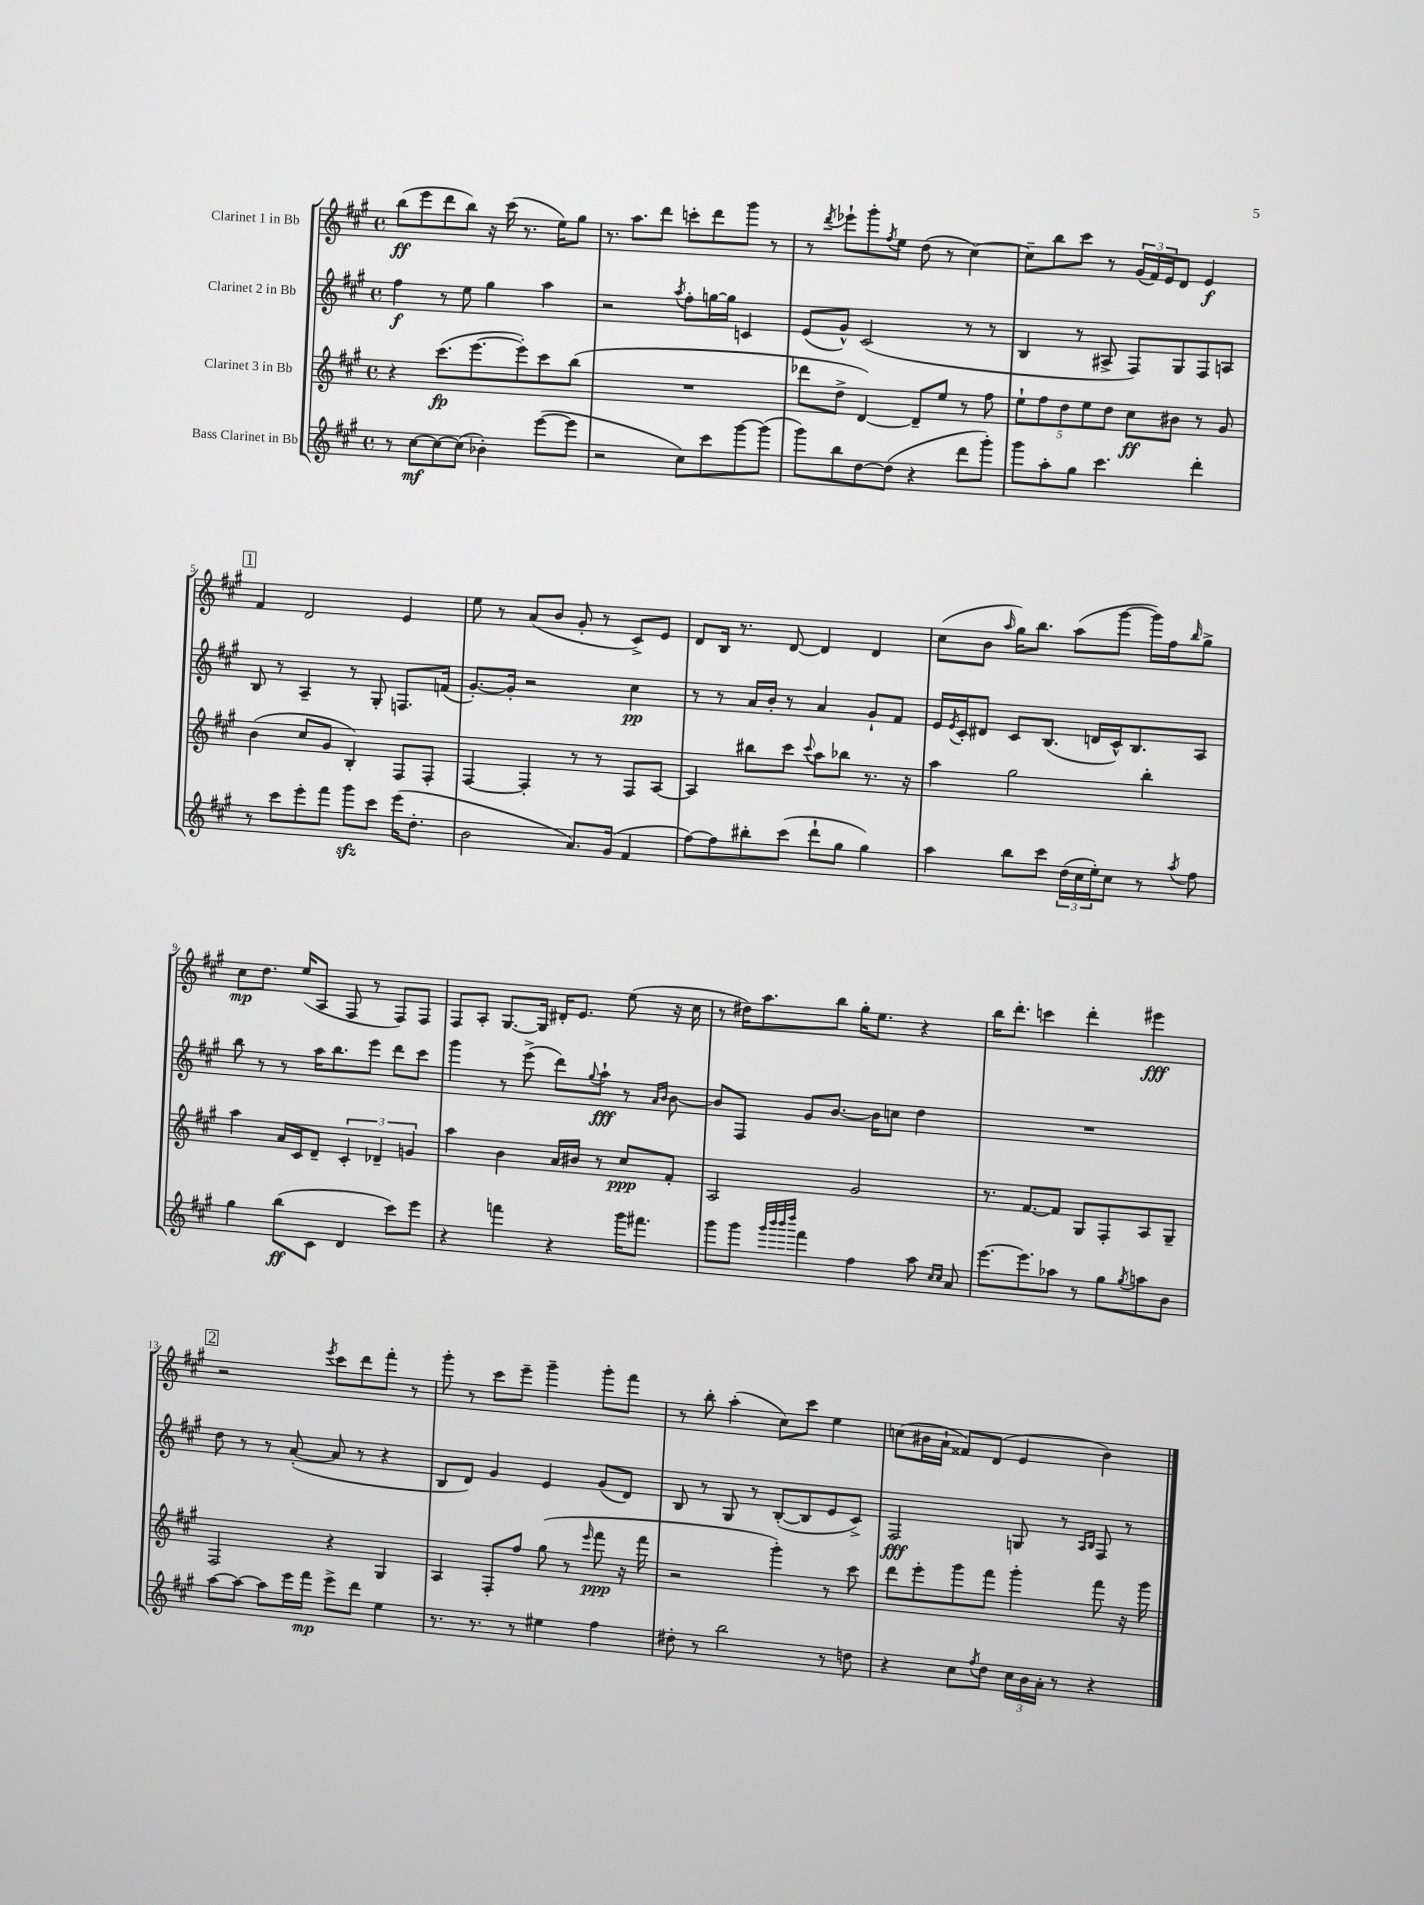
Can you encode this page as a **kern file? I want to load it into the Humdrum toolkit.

**kern	**kern	**kern	**kern
*staff4	*staff3	*staff2	*staff1
*clefG2	*clefG2	*clefG2	*clefG2
*k[f#c#g#]	*k[f#c#g#]	*k[f#c#g#]	*k[f#c#g#]
*M4/4	*M4/4	*M4/4	*M4/4
*met(c)	*met(c)	*met(c)	*met(c)
8r	4r	4ff#	(8bb
[8cc#	.	.	8eee
8cc#_	(8.ccc#	8r	8ddd
(8cc#]	.	8ee	8bb)
.	[8.eee	.	.
4b-')	.	4gg#	16r
.	.	.	(16ccc#
.	8eee'])	.	8.r
([8eee	8ccc#	4aa	.
.	.	.	16ee)
8eee]	(8bb	.	8gg#
=	=	=	=
2r	1r	2r	8.r
.	.	.	8.aa
.	.	.	8ddd
.	.	8qaa	.
8cc#)	.	8ff#'	8ccc'
8ccc#	.	[16gg	8ddd
.	.	16gg]	.
[8ggg#	.	4c	8ggg#
(8ggg#]	.	.	8r
=	=	=	=
8ggg#)	8ddd-	(8e	8r
.	.	.	8qddd
8bb	8dd^	8g#^^)	8eee-`
[8dd	[4d)	(2c#	8ggg#'
.	.	.	8qff#
(8dd]	.	.	8ee
4r	8d~]	.	(8dd
.	8ee	.	8r
8ddd	8r	8r	[4cc#)
8ggg#')	8ff#	8r	.
=	=	=	=
8ggg#	10ee`	4B	8cc#~]
.	10ff#	.	.
8aa'	.	.	8bb
.	10dd	.	.
8gg#	.	8r	8ccc#
.	10ee	.	.
4.ccc#	.	8A#^	8r
.	10dd	.	.
.	8cc#	8F#)	(24g#
.	.	.	24f#)
.	.	.	24e
.	8b#	8G#	8d
4ddd'	8r	8F#	4e
.	8g#	8A	.
=	=	=	=
8r	(4b	8B	4f#
8ccc#	.	8r	.
8eee'	8cc#	4A~	2d
8fff#	8g#	.	.
8ggg#	4B')	8r	.
8ccc#	.	8G#'	.
(16eee	8F#	8.F	4e
8.dd'	.	.	.
.	8F#'	.	.
.	.	(16f	.
=	=	=	=
2b	[4F#	[8.g#')	8ee
.	.	.	8r
.	.	16g#']	.
.	4F#']	2r	(8a
.	.	.	8b
8.a)	8r	.	8g#'
.	8r	.	8r
(16g#	.	.	.
4f#	8F#	4cc#	8c#^)
.	[8A	.	8e
=	=	=	=
[8ff#)	4A]	8r	8d
8ff#]	.	8r	16B
.	.	.	8.r
8bb#'	8bb#	16a	.
.	.	16b'	.
(8ccc#	8ccc#	8r	[8d
.	8qqccc#	.	.
8ddd`	8aa	4a	4d]
8gg#	8bb-	.	.
4gg#)	8.r	8g#`	4d
.	.	8f#	.
.	16r	.	.
=	=	=	=
4aa	4aa	16e	(8cc#
.	.	8qe	.
.	.	16c#'	.
.	.	8d#	8b
.	.	.	16qqaa
8bb	2gg#	8c#	16gg#)
.	.	.	8.bb
8ccc#	.	(8.B	.
(24dd	.	.	(8aa
24cc#	.	.	.
.	.	16d	.
24ee')	.	.	.
8cc#	.	16c#^^)	[8ggg#
.	.	8.B	.
8r	4bb'	.	16ggg#])
.	.	.	16ff#
8qaa	.	.	16qqbb
8ff#	.	8A	8gg#^
=	=	=	=
4gg#	4aa	8bb	8cc#
.	.	8r	8.dd
(8bb	16a	8r	.
.	16c#	.	(16ee
8c#	8d~	16aa	8A
.	.	8.bb	.
4d	6c#'	.	8F#
.	.	8eee	8r
.	6d-~	.	.
8ccc#)	.	8ddd	8F#)
.	6g	.	.
8eee	.	8ccc#	8F#
=	=	=	=
4r	4aa	4ggg#	8F#
.	.	.	8A'
4fff	4b	8r	[8.G#
.	.	(8eee^	.
.	.	.	16G#]
4r	16a	8ddd)	16d#'
.	16b#	.	8.e
.	.	8qqgg#	.
.	8r	8aa`	.
16ggg#	8cc#	8r	(8ee
8.fff#	.	.	.
.	.	16qqa	.
.	.	16qqb	.
.	8f#'	[8b	16r
.	.	.	16cc#
=	=	=	=
8ggg#	2A	8b]	8r
8ggg#	.	8F#	16dd#)
.	.	.	8.aa
32qqggg#	.	.	.
32qqbbb	.	.	.
32qqbbb	.	.	.
32qqdddd	.	.	.
4fff#	.	8g#	.
.	.	[8.b	8bb
4ff#	2g#	.	16gg#'
.	.	16b]	8.ee
.	.	8cc	.
8aa	.	4dd	4r
16qqcc#	.	.	.
16qqcc#	.	.	.
8a	.	.	.
=	=	=	=
[8.eee	8.r	1r	16bb
.	.	.	8.ddd'
8.eee]	[8.f#	.	.
.	.	.	4ccc
8aa-	8f#]	.	.
8r	8G#	.	4ddd'
8gg#	8F#'	.	.
8qgg#	.	.	.
8aa	8A	.	4eee#
8b	8G#~	.	.
=	=	=	=
[8aa	2F#	8dd	2r
8aa_	.	8r	.
8aa]	.	8r	.
16eee	.	([8a'	.
16fff#	.	.	.
.	.	.	8qeee
8eee^	4r	8a]	8ccc#
8ddd	.	8r	8ddd
4ee	4G#	4r	8fff#'
.	.	.	8r
=	=	=	=
8.r	4A	8B	8ggg#'
.	.	8d)	8r
8.r	.	.	.
.	8F#'	4g#	8ccc#
8r	8ff#	.	8eee~
4ee#	(8gg#	4e	4ggg#~
.	8r	.	.
.	16qqeee	.	.
4ff#	8fff#	(8g#	8ggg#'
.	16r	8d)	8fff#
.	16fff#	.	.
=	=	=	=
8dd#'	2r	8B	8r
8r	.	8r	8bb'
2bb	.	8G#	(4aa'
.	.	8r	.
.	4ggg#')	([8B'	8cc#)
.	.	8B]	8ccc#
8r	8r	8e	4ee
8dd	8ccc#	8c#^)	.
=	=	=	=
4r	8ddd	2F#	(8cc
.	8eee'	.	16b#
.	.	.	16a`
8cc#	8ggg#	.	8f##)
8qff#	.	.	.
8dd	8fff#	.	(8d
24cc#	4ggg#'	8G	4e
24b	.	.	.
24a'	.	.	.
8r	.	8r	.
.	.	16qqA	.
.	.	16qqB	.
4r	8fff#	8F#	4b#)
.	16r	8r	.
.	16ggg#	.	.
==	==	==	==
*-	*-	*-	*-
